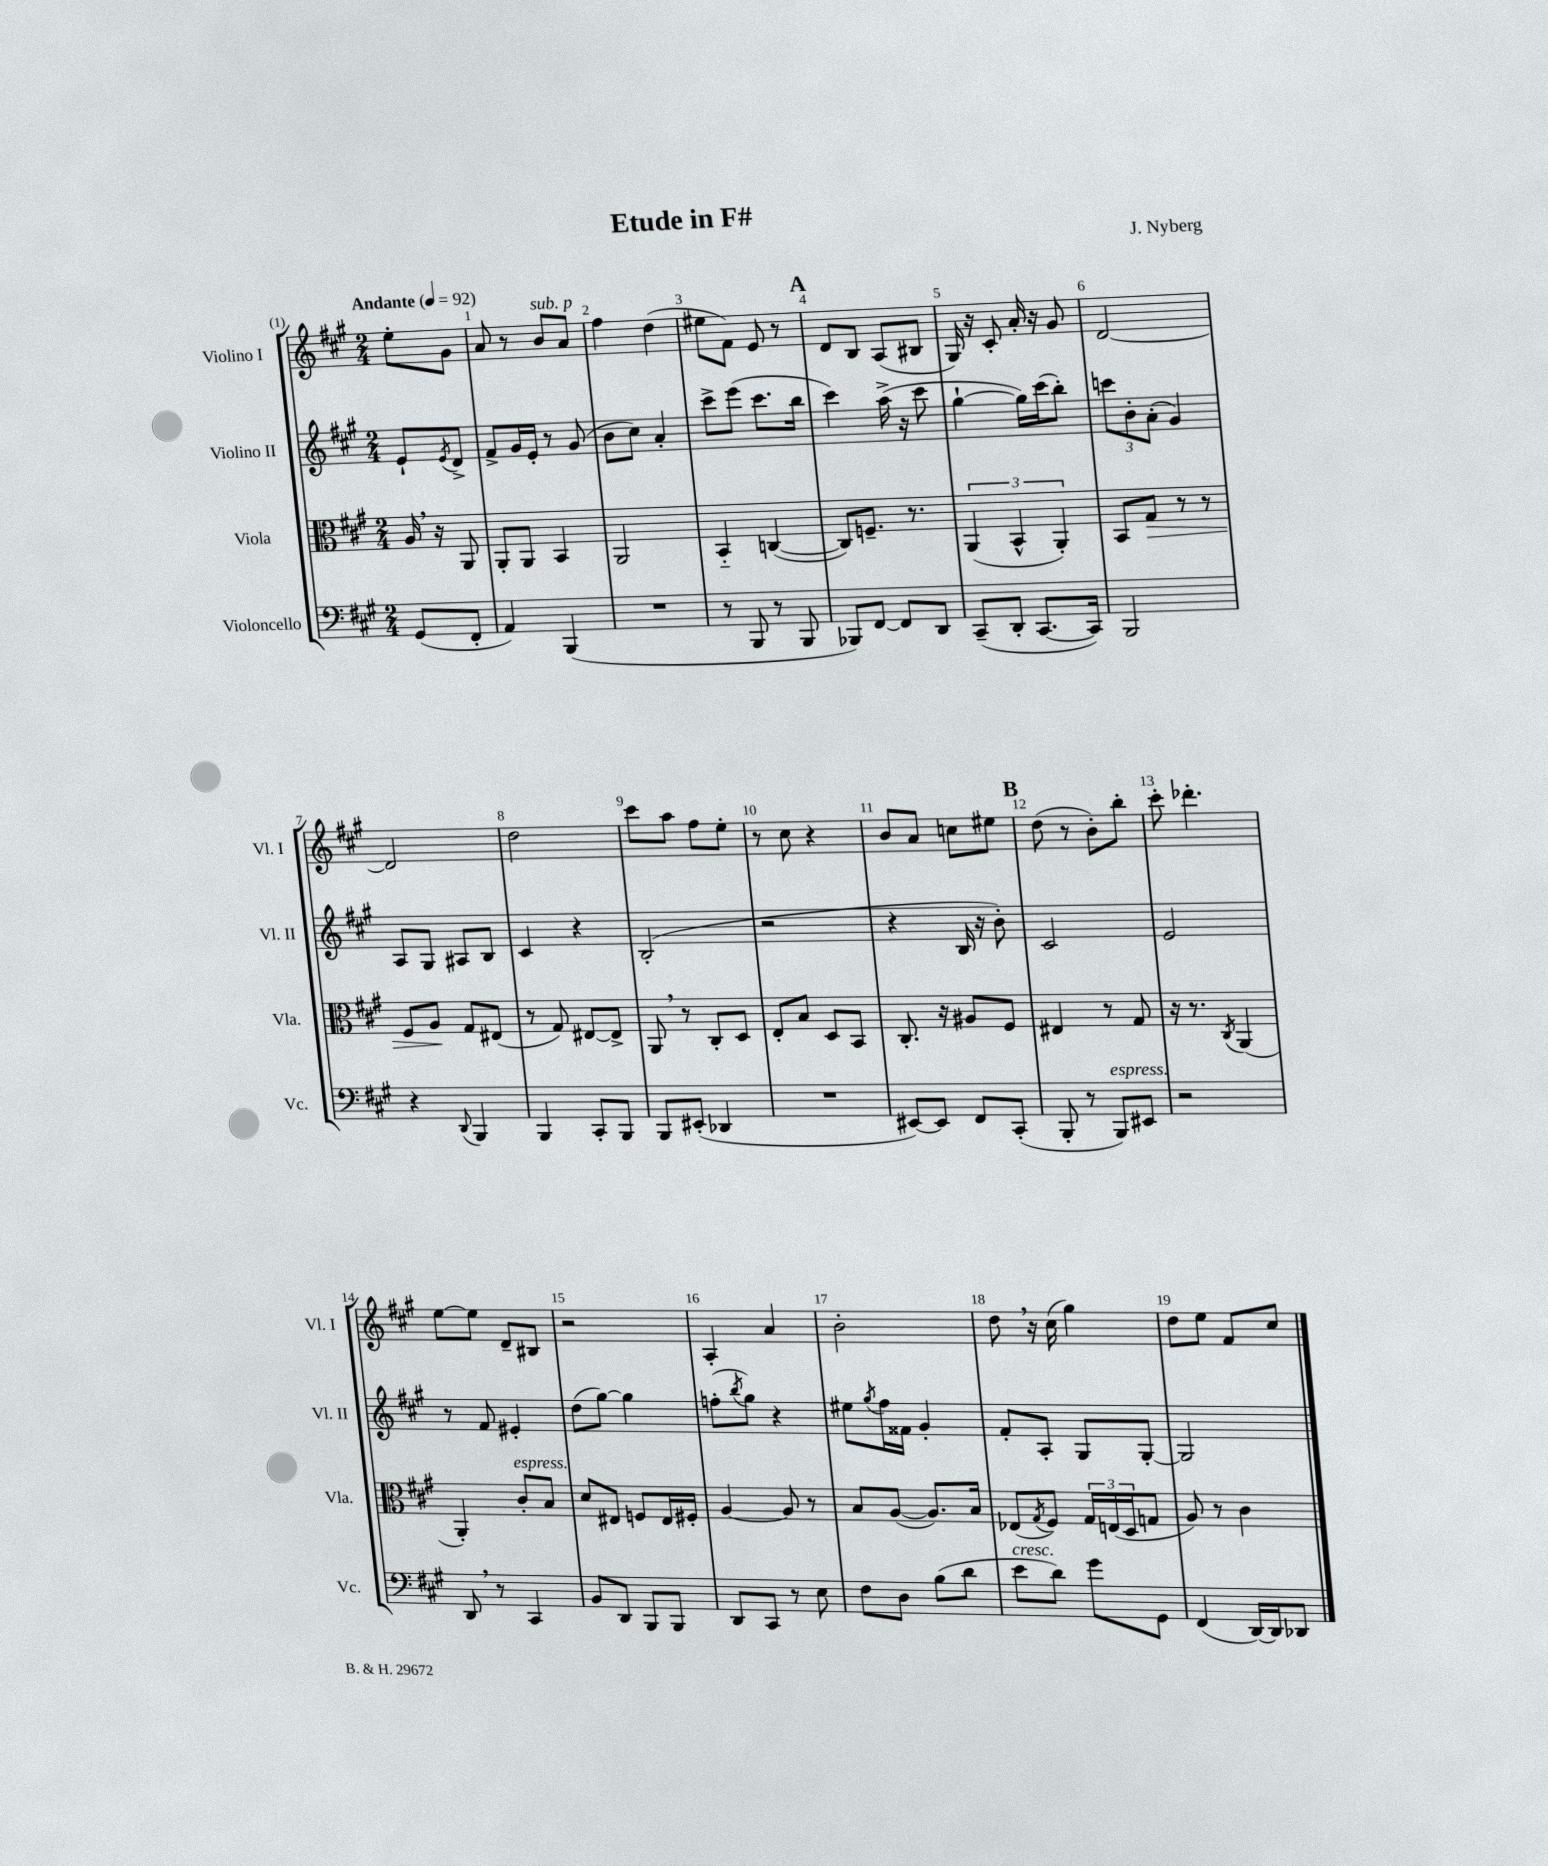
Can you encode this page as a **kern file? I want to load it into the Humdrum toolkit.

**kern	**kern	**kern	**kern
*staff4	*staff3	*staff2	*staff1
*clefF4	*clefC3	*clefG2	*clefG2
*k[f#c#g#]	*k[f#c#g#]	*k[f#c#g#]	*k[f#c#g#]
*M2/4	*M2/4	*M2/4	*M2/4
*MM92	*MM92	*MM92	*MM92
(8GG#/L	16A/	8e`/L	8ee'\L
.	16r	.	.
.	.	8qe/	.
8FF#'/J	8AA/	8d^/J	8g#\J
=	=	=	=
4AA/)	8AA'/L	8f#^/L	8a/
.	8AA/J	16g#/L	8r
.	.	16e'/JJ	.
(4BBB/	4BB/	8r	8b/L
.	.	(8g#/	8a/J
=	=	=	=
2r	2AA/	8b\L	4ff#\
.	.	8cc#\J)	.
.	.	4a'/	(4dd\
=	=	=	=
8r	4BB'~/	8ccc#^\L	8ee#\L
8BBB/	.	(8eee\J	8f#\J)
8r	([4C/	8.ccc#\L	8e/
8BBB/	.	.	8r
.	.	16bb\Jk	.
=	=	=	=
8BBB-/L)	8C/]L)	4ccc#\)	8d/L
[8FF#/J	8.F~/J	.	8B/J
8FF#/]L	.	(16aa^\	(8A/L
.	8.r	16r	.
8DD/J	.	8ccc#\	8B#/J
=	=	=	=
(8CC#~/L	(6AA/	[4gg#`\	16G#/)
.	.	.	16r
8DD'/J	.	.	8c#'/
.	6BB^^/	.	.
[8.CC#/L	.	16gg#\]LL)	16a'/
.	.	(16ccc#\J	16r
.	6AA'/)	.	.
.	.	8bb'\J)	8g#/
16CC#/]Jk)	.	.	.
=	=	=	=
2BBB/	8BB/L	12ccc\L	[2d/
.	.	12b'\	.
.	8G#/J	.	.
.	.	(12a'\J	.
.	8r	4g#/)	.
.	8r	.	.
=	=	=	=
4r	8F#/L	8A/L	2d/]
.	8A/J	8G#/J	.
8qqDD/	.	.	.
4BBB/	8G#/L	8A#/L	.
.	(8E#/J	8B/J	.
=	=	=	=
4BBB/	8r	4c#/	2dd\
.	8G#/)	.	.
8CC#'/L	[8E#/L	4r	.
8BBB/J	8E#^/]J	.	.
=	=	=	=
8BBB/L	8AA/	(2B'/	8ccc#\L
(8EE#'/J	8r	.	8aa\J
4DD-/	8C#'/L	.	8ff#\L
.	8D/J	.	8ee'\J
=	=	=	=
2r	8E'/L	2r	8r
.	8B/J	.	8cc#\
.	8D/L	.	4r
.	8BB/J	.	.
=	=	=	=
[8EE#/L)	8.C#'/	4r	8b/L
8EE#/]J	.	.	8a/J
.	16r	.	.
8FF#/L	8A#/L	16B/	8cc\L
.	.	16r	.
(8CC#'/J	8F#/J	8b'\)	8ee#\J
=	=	=	=
8BBB'/	4E#/	2c#/	(8dd\
8r	.	.	8r
8BBB/L)	8r	.	8b'\L)
8EE#/J	8G#/	.	8bb'\J
=	=	=	=
2r	16r	2e/	8ccc#'\
.	8.r	.	.
.	.	.	4.ddd-'\
.	8qC#/	.	.
.	(4AA/	.	.
=	=	=	=
8DD/	4AA'/)	8r	[8ee\L
8r	.	8f#/	8ee\]J
4CC#/	8c#'/L	4e#'/	8d~/L
.	8B/J	.	8B#/J
=	=	=	=
8BB/L	8d/L	(8dd\L	2r
8DD/J	8E#/J	[8gg#\J)	.
8BBB/L	8F/L	4gg#\]	.
8BBB/J	16E#/L	.	.
.	16F#'/JJ	.	.
=	=	=	=
8DD/L	[4A/	(8ff'\L	4A'/
.	.	8qbb/	.
8CC#/J	.	8gg#\J)	.
8r	8A/]	4r	4a/
8E\	8r	.	.
=	=	=	=
8F#\L	8B/L	8ee#\L	2b'\
.	.	8qgg#/	.
8D\J	([8A/J	16ff#\L	.
.	.	16f##\JJ	.
(8B\L	8.A/]L)	4g#'/	.
8d\J	.	.	.
.	16B/Jk	.	.
=	=	=	=
8e\L	(8E-/L	8f#'/L	8dd\
.	8qG#/	.	.
8d\J)	8F#/J)	8A'/J	16r
.	.	.	(16cc#\
8g#\L	24G#/LL	8G#/L	4gg#\)
.	(24E/	.	.
.	24D/J	.	.
8GG#\J	8G/J	[8G#'/J	.
=	=	=	=
(4FF#/	8A/)	2G#/]	8dd\L
.	8r	.	8ee\J
[16DD/LL)	4c#\	.	8f#/L
16DD/]J	.	.	.
8DD-/J	.	.	8cc#/J
==	==	==	==
*-	*-	*-	*-
